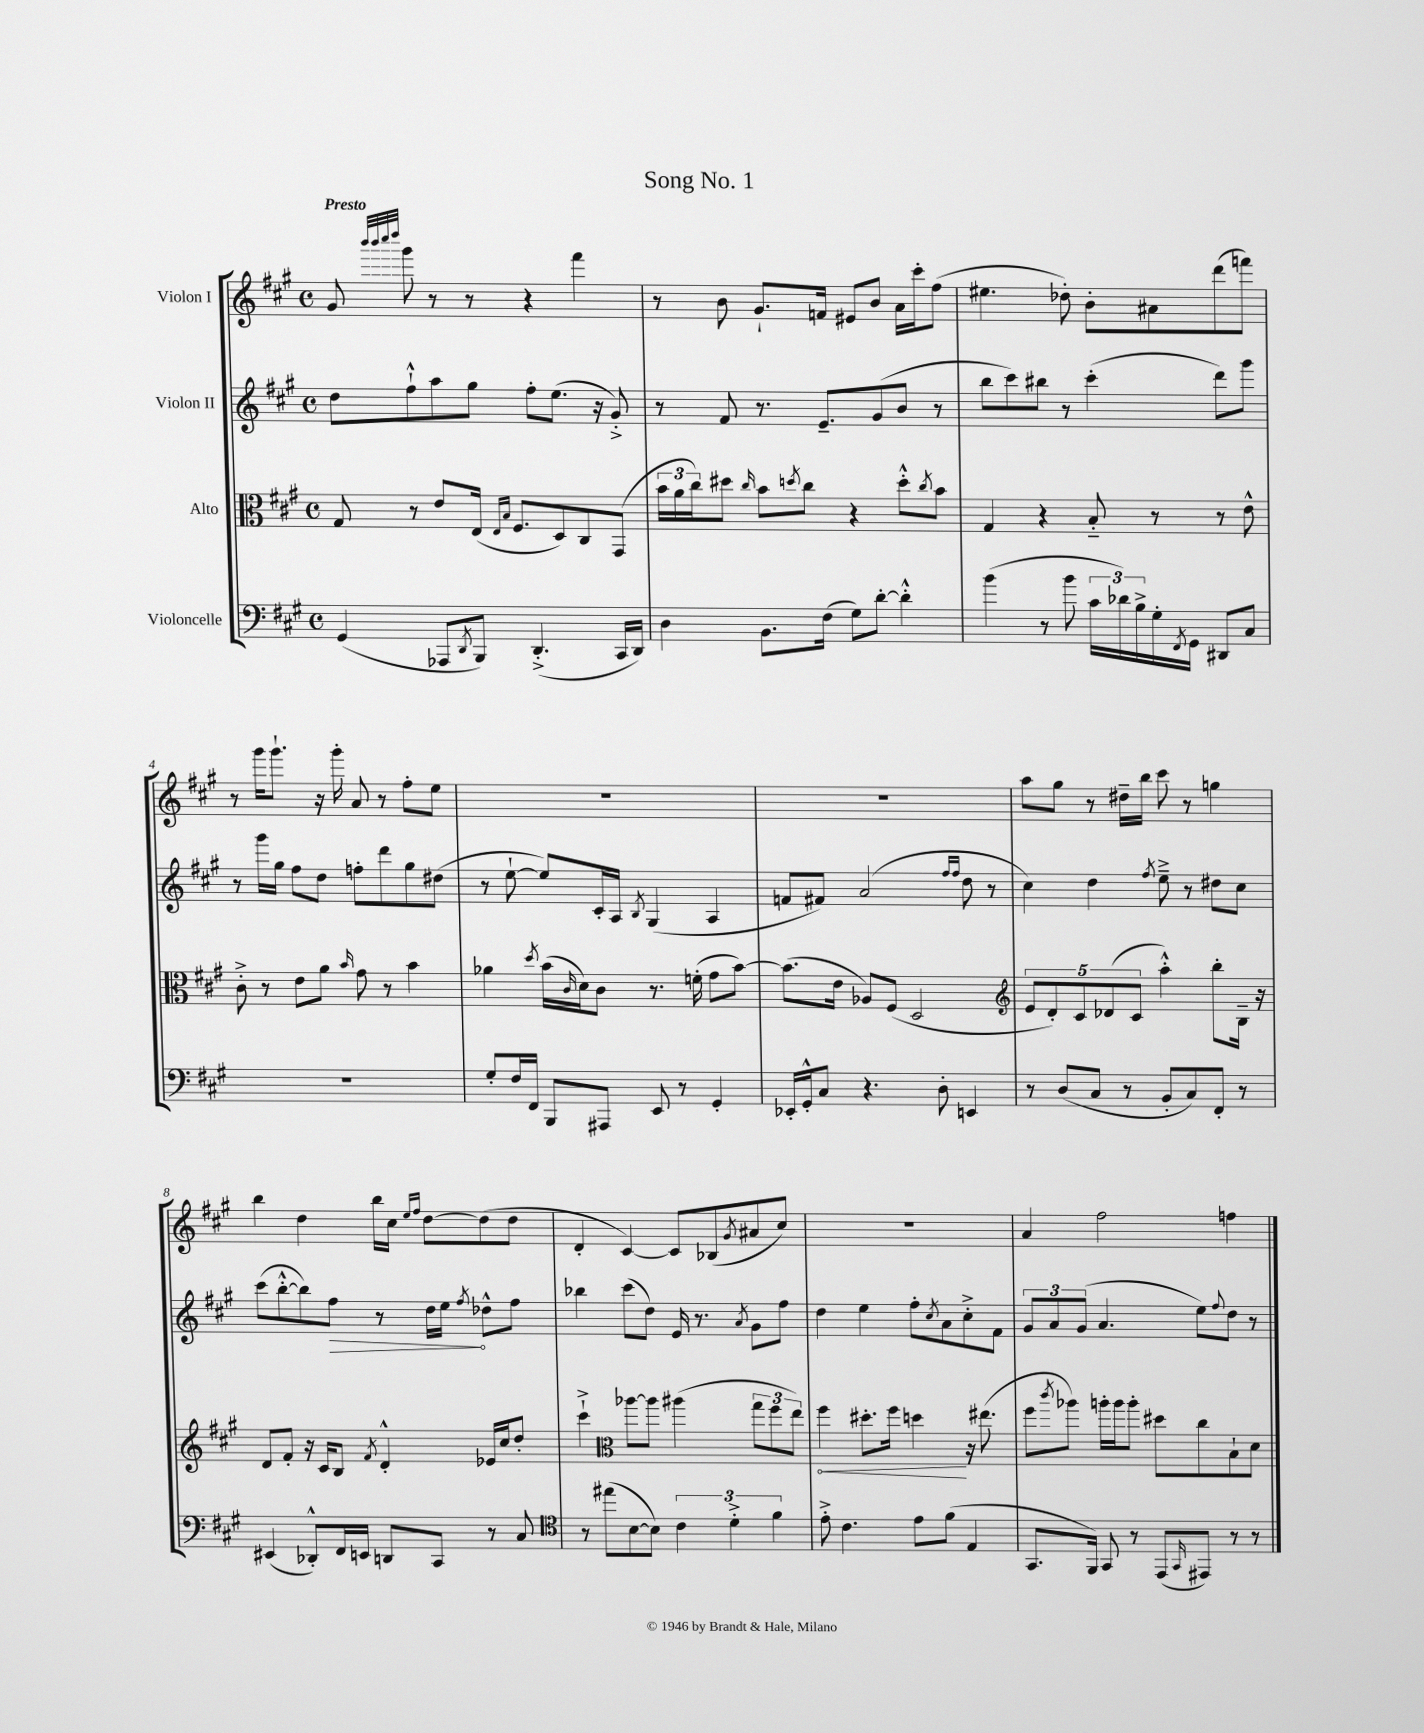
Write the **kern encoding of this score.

**kern	**kern	**kern	**kern
*staff4	*staff3	*staff2	*staff1
*clefF4	*clefC3	*clefG2	*clefG2
*k[f#c#g#]	*k[f#c#g#]	*k[f#c#g#]	*k[f#c#g#]
*M4/4	*M4/4	*M4/4	*M4/4
*met(c)	*met(c)	*met(c)	*met(c)
(4GG#	8G#	8dd	8g#
.	.	.	32qqbbb
.	.	.	32qqbbb
.	.	.	32qqcccc#
.	.	.	32qqdddd
.	8r	8ff#`^^	8ggg#
8AAA-	8e	8aa	8r
8qDD	.	.	.
8BBB)	(16E	8gg#	8r
.	16qqE	.	.
.	16qqB	.	.
.	8.F#	.	.
(4.DD'^	.	8ff#'	4r
.	8D)	(8.ee	.
.	8C#	.	4fff#
.	.	16r	.
16CC#	(8GG#	8g#'^)	.
16DD)	.	.	.
=	=	=	=
4D	24b	8r	8r
.	24a	.	.
.	24cc#)	.	.
.	8dd#	8f#	8b
.	16qqcc#	.	.
8.BB	8b	8.r	8.g#`
.	8qdd	.	.
.	8cc#	.	.
(16F#	.	8.e~	16f
8G#)	4r	.	8e#
[8d'	.	(8g#	8b
4d'^^]	8dd'^^	8b	16a
.	.	.	16ccc#'
.	8qcc#	.	.
.	8b	8r	(8ff#
=	=	=	=
(4b	4G#	8bb	4.ee#
.	.	8ccc#)	.
8r	4r	8bb#	.
8b	.	8r	8dd-')
24c#	8B'~	(4ccc#'	8b'
24d-)	.	.	.
24B^	.	.	.
16G#'	8r	.	8a#
8qFF#	.	.	.
16GG#	.	.	.
8DD#	8r	8ddd)	(8ddd
8C#	8e^^	8ggg#	8fff)
=	=	=	=
1r	8c#'^	8r	8r
.	8r	16ggg#	16ggg#
.	.	16gg#	8.ggg#`
.	8e	8ff#	.
.	8a	8dd	16r
.	.	.	16ggg#'
.	16qqb	.	.
.	8g#	8ff'	8a
.	8r	8ddd	8r
.	4b	8gg#	8ff#'
.	.	(8dd#	8ee
=	=	=	=
8G#'	4a-	8r	1r
16F#	.	[8ee`	.
16FF#	.	.	.
.	8qdd	.	.
8BBB	(16b	8ee])	.
.	16qqc#	.	.
.	16d)	.	.
8AAA#	8c#	16c#'	.
.	.	16A	.
.	.	8qB	.
8EE	8.r	(4G#	.
8r	.	.	.
.	(16f'	.	.
4GG#'	8g#	4A	.
.	[8b)	.	.
=	=	=	=
16EE-'	(8.b]	8f	1r
16GG#'^^	.	.	.
8C#	.	8f#)	.
.	16e	.	.
4.r	8A-)	(2a	.
.	(8F#	.	.
.	2D	.	.
8D'	.	.	.
.	.	16qqff#	.
.	.	16qqff#	.
4EE	.	8dd	.
.	.	8r	.
=	=	=	=
*	*clefG2	*	*
8r	10e	4cc#)	8aa
.	10d')	.	.
(8D	.	.	8gg#
.	10c#	.	.
8C#	.	4dd	8r
.	(10d-	.	.
8r	.	.	16dd#~
.	10c#	.	.
.	.	.	16bb
.	.	8qff#	.
8BB'	4aa'^^)	8ee~^	8ccc#
8C#)	.	8r	8r
8FF#'	8bb'	8dd#	4gg
8r	16B~	8cc#	.
.	16r	.	.
=	=	=	=
(4EE#	8d	(8ccc#	4bb
.	8f#'	[8bb'^^	.
8DD-'^^)	16r	8bb])	4dd
.	16c#	.	.
16FF#	8B	8ff#	.
16EE	.	.	.
.	8qf#	.	.
8DD	4d'^^	8r	16bb
.	.	.	16cc#
.	.	.	16qqee
.	.	.	16qqff#
8CC#	.	16dd	[8dd
.	.	16ee	.
.	.	8qff#	.
8r	16e-	8dd-^^	(8dd]
.	16cc#	.	.
8C#	8dd'	8ff#	8dd
=	=	=	=
*clefC4	*	*	*
8r	4ccc#`^	4bb-	4d'
(8ee#	.	.	.
*	*clefC3	*	*
[8B	[8aa-	(8ccc#	[4c#)
8B])	8aa-]	8dd)	.
6c#	(4aa#	16e	8c#]
.	.	8.r	.
.	.	.	(8B-
6d'^	.	.	.
.	.	8qa	8qg#
.	12gg#	8g#	8a#
6f#	12ff#	.	.
.	.	8ff#	8cc#)
.	12ee)	.	.
=	=	=	=
8e'^	4ff#	4dd	1r
4.c#	.	.	.
.	8.dd#'	4ee	.
.	16ff#	.	.
8e	4dd	8ff#'	.
.	.	8qcc#	.
(8f#	.	8a	.
4E	16r	8cc#'^	.
.	(8.ee#	.	.
.	.	8f#	.
=	=	=	=
8.GG#	8ff#	12g#	4a
.	.	12a	.
.	8qccc#	.	.
.	8aa-)	.	.
.	.	(12g#	.
16FF#)	.	.	.
8GG#	16aa'	4.a	2ff#
.	16aa	.	.
8r	8aa'	.	.
(8EE	8dd#	.	.
16qqGG#	.	.	.
8EE#)	8cc#	8ee)	.
.	.	8qqff#	.
8r	8B`	8dd	4ff
8r	8d	8r	.
==	==	==	==
*-	*-	*-	*-
